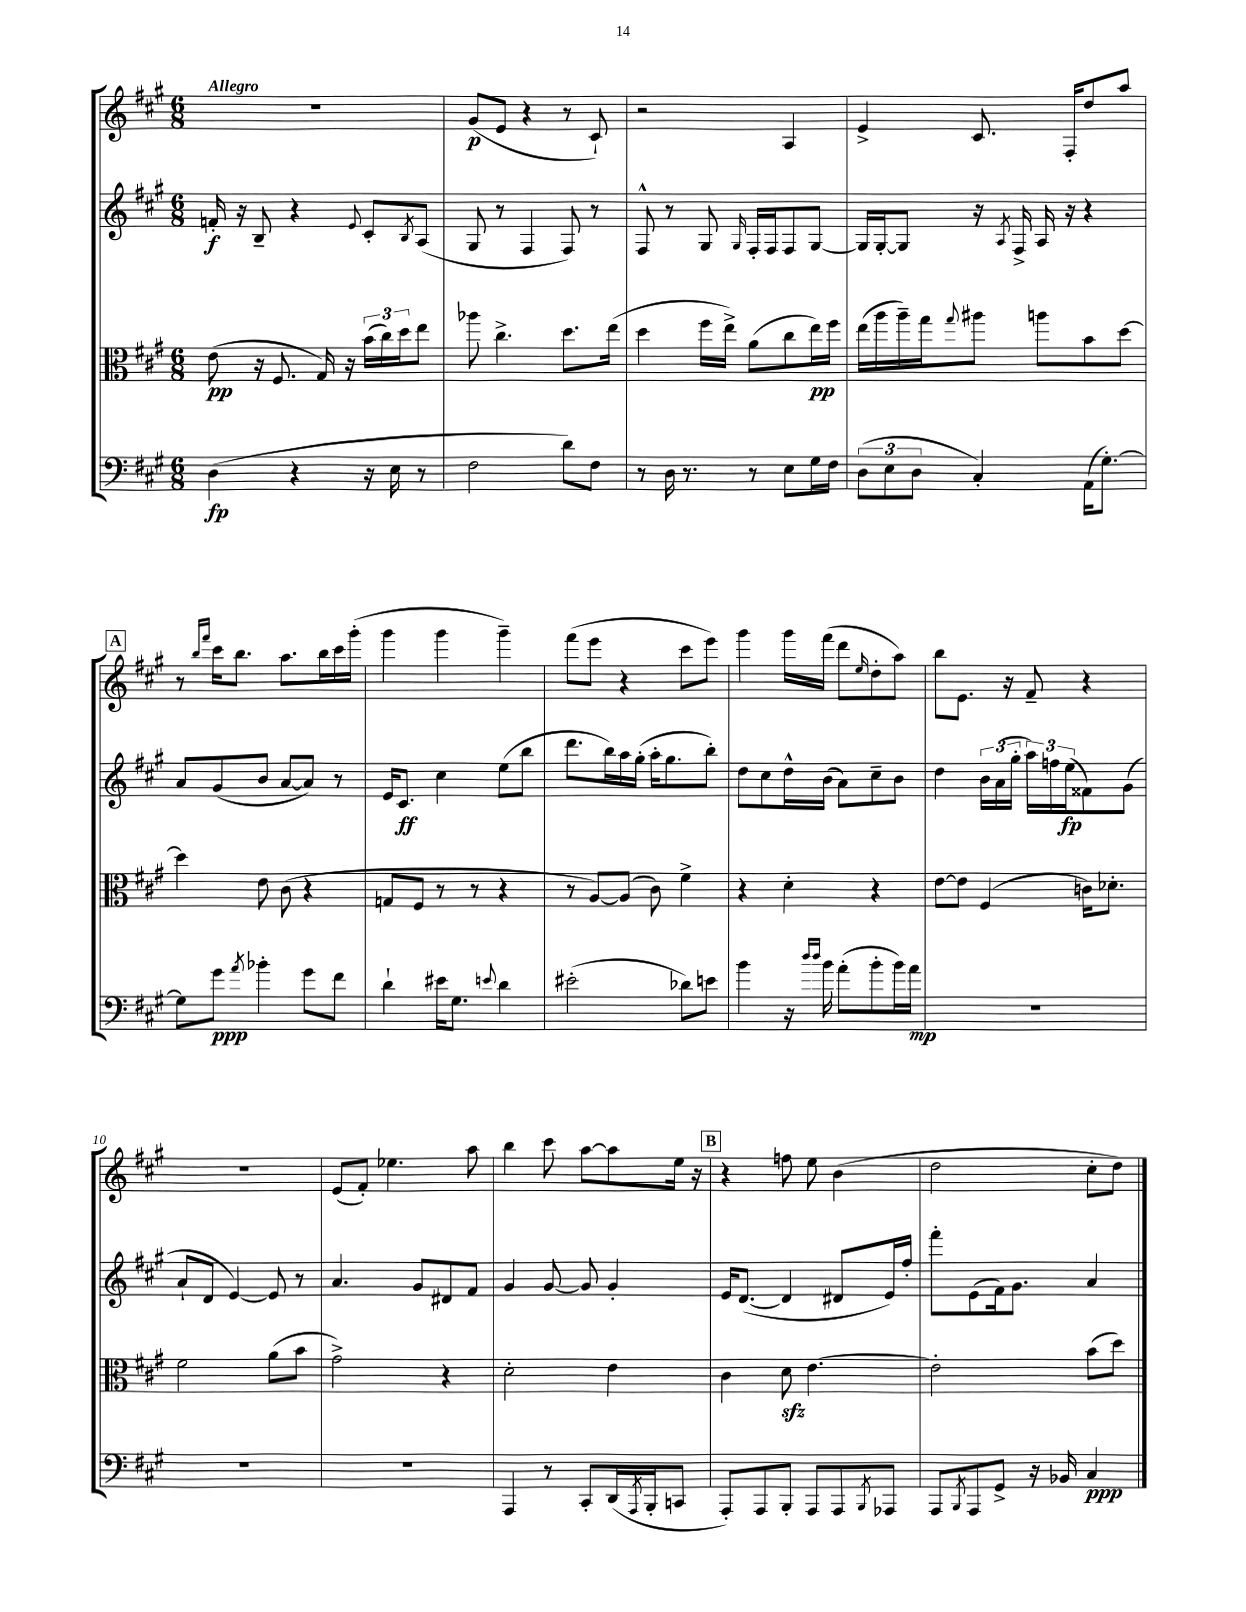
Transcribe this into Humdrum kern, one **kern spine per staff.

**kern	**kern	**kern	**kern
*staff4	*staff3	*staff2	*staff1
*clefF4	*clefC3	*clefG2	*clefG2
*k[f#c#g#]	*k[f#c#g#]	*k[f#c#g#]	*k[f#c#g#]
*M6/8	*M6/8	*M6/8	*M6/8
(4D	(8e	16f'	2.r
.	.	16r	.
.	16r	8B~	.
.	8.F#	.	.
4r	.	4r	.
.	16G#)	.	.
.	16r	.	.
.	.	8qqe	.
16r	(24b	8c#'	.
.	24cc#)	.	.
16E	.	.	.
.	24dd	.	.
.	.	8qB	.
8r	8ee	(8A	.
=	=	=	=
2F#	8aa-	8G#	(8g#
.	4.cc#^	8r	8e
.	.	4F#	4r
8d)	8.dd	8F#)	8r
8F#	.	8r	8c#`)
.	(16ee	.	.
=	=	=	=
8r	4dd	8F#^^	2r
16D	.	8r	.
8.r	.	.	.
.	16ff#	8G#	.
.	16ee^)	.	.
.	.	16qqG#	.
8r	(8a	16F#'	.
.	.	16F#	.
8E	8cc#	8F#	4A
16G#	16ee)	[8G#	.
16F#	16ff#	.	.
=	=	=	=
(12D	(16ee	16G#]	4e^
.	16aa	[16G#'	.
12E	.	.	.
.	16aa~)	8G#]	.
12D	.	.	.
.	16gg#	.	.
.	8qqgg#	.	.
4C#')	8aa#	16r	8.c#
.	.	8qA	.
.	.	16F#^	.
.	8aa	16A	.
.	.	16r	16F#'
(16AA	8b	4r	8dd
[8.G#')	.	.	.
.	[8dd	.	8aa
=	=	=	=
8G#]	4dd]	8a	8r
.	.	.	16qqbb
.	.	.	16qqfff#
8g#	.	(8g#	16ccc#
.	.	.	8.bb
8qa	.	.	.
4b-'	8e	8b	.
.	(8c#	[8a	8.aa
8g#	4r	8a])	.
.	.	.	16bb
8f#	.	8r	16ccc#
.	.	.	(16ggg#'
=	=	=	=
4d`	8G	16e	4ggg#
.	.	8.c#	.
.	8F#	.	.
16e#	8r	4cc#	4ggg#
8.G#	.	.	.
.	8r	.	.
8qqe	.	.	.
4d	4r	(8ee	4ggg#~)
.	.	8bb	.
=	=	=	=
(2e#'	8r	8.ddd	(8fff#
.	[8A)	.	8eee
.	.	16bb)	.
.	(8A]	16aa	4r
.	.	(16gg#'	.
.	8c#)	16aa'	.
.	.	8.gg#	.
8d-)	4f#^	.	8ccc#
8e	.	8bb')	8eee)
=	=	=	=
4b	4r	8dd	4ggg#
.	.	8cc#	.
16r	4d'	16dd^^	16ggg#
16qqdd	.	.	.
16qqdd	.	.	.
16b	.	(16b	(16fff#
(8a'	.	8a)	8ddd
.	.	.	16qqee
8b'	4r	8cc#~	8dd'
16b)	.	8b	8aa)
16a	.	.	.
=	=	=	=
2.r	[8e	4dd	8bb
.	8e]	.	8.e
.	(4F#	24b	.
.	.	(24a	.
.	.	.	16r
.	.	24gg#'	.
.	.	24aa)	8f#~
.	.	24ff	.
.	.	(24ee	.
.	16c)	8f##)	4r
.	8.d-'	.	.
.	.	(8g#	.
=	=	=	=
2.r	2f#	8a`	2.r
.	.	8d	.
.	.	[4e)	.
.	(8a	8e]	.
.	8b	8r	.
=	=	=	=
2.r	2g#^)	4.a	(8e
.	.	.	8f#')
.	.	.	4.ee-
.	.	8g#	.
.	4r	8d#	.
.	.	8f#	8aa
=	=	=	=
4AAA	2d'	4g#	4bb
8r	.	[8g#	8ccc#
8CC#'	.	8g#]	[8aa
(16DD	4e	4g#'	8aa]
8qAAA	.	.	.
16BBB'	.	.	.
8CC	.	.	16ee
.	.	.	16r
=	=	=	=
8AAA')	4c#	16e	4r
.	.	([8.d	.
8AAA	.	.	.
8BBB'	8d	4d]	8ff
8AAA	[4.e	.	8ee
8AAA	.	8d#	(4b
8qBBB	.	.	.
8AAA-	.	16e)	.
.	.	16ff#'	.
=	=	=	=
8AAA	2e']	8fff#'	2dd
8qBBB	.	.	.
8AAA	.	(8e	.
8GG#^	.	16f#)	.
.	.	8.g#	.
16r	.	.	.
16BB-	.	.	.
4C#	(8b	4a	8cc#'
.	8dd)	.	8dd)
==	==	==	==
*-	*-	*-	*-
